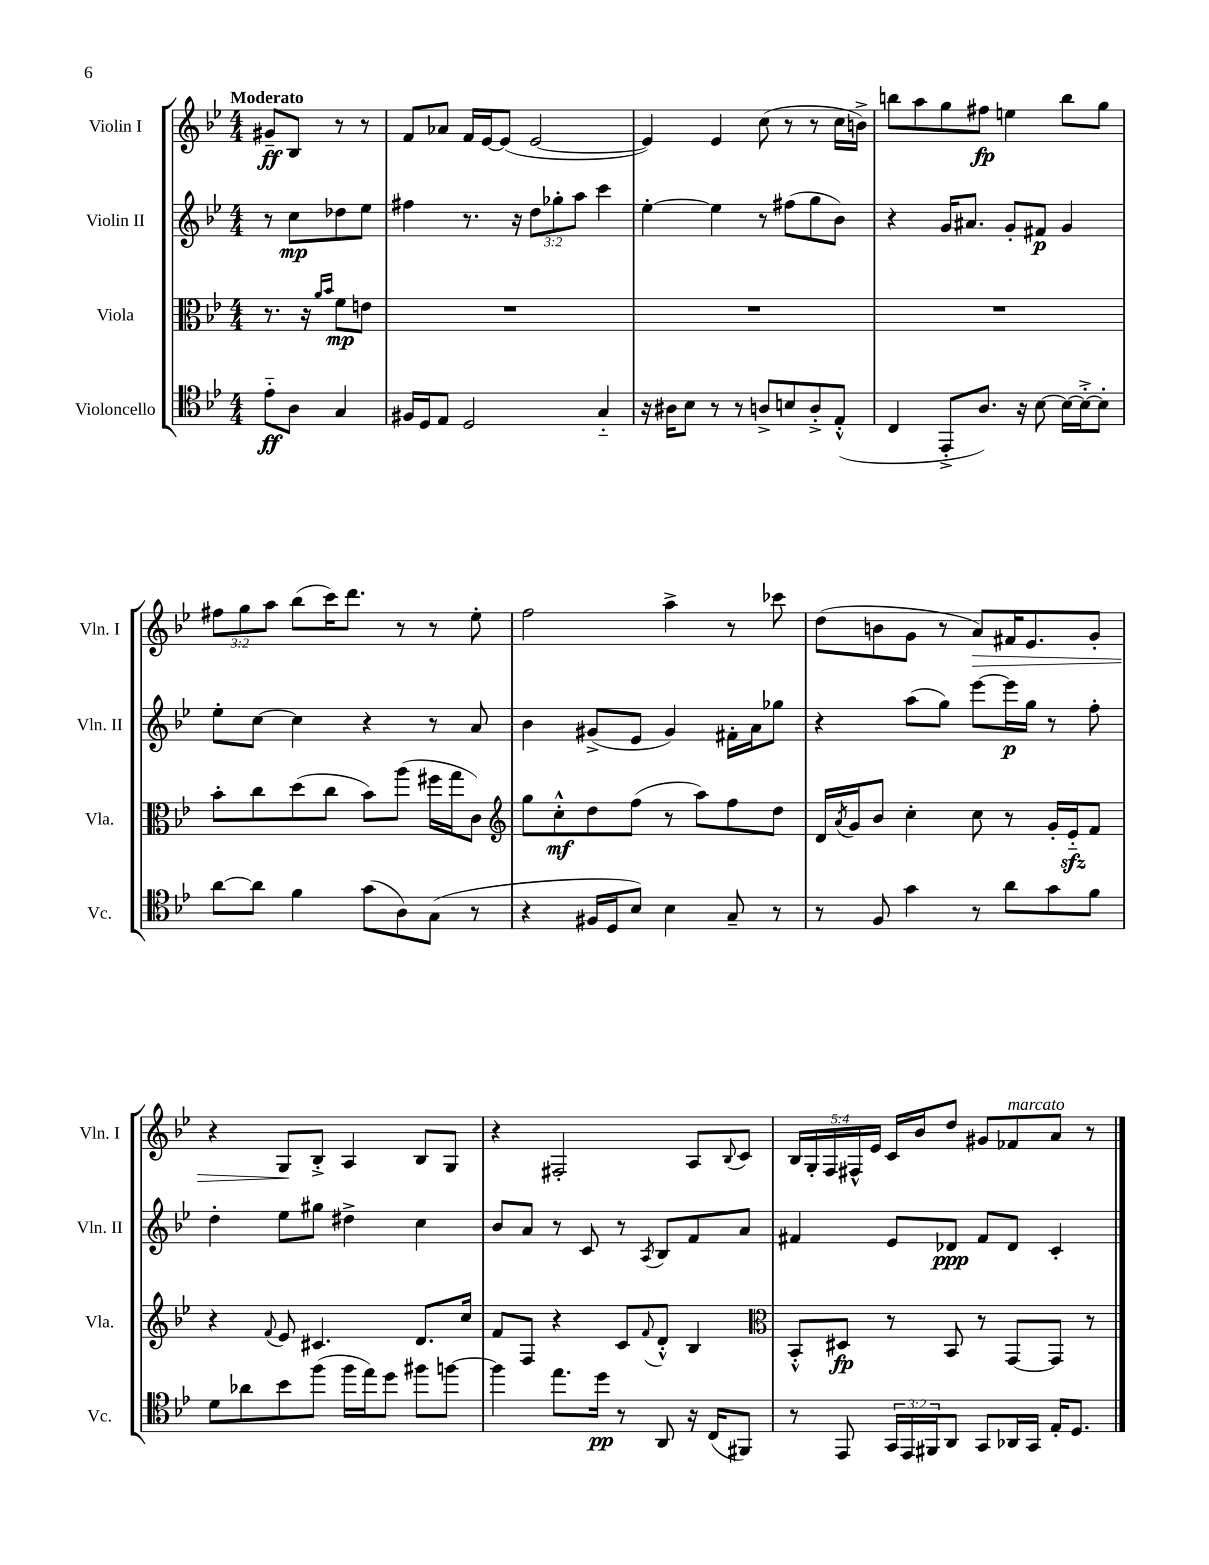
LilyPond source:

<<
\new StaffGroup <<
\new Staff = "s0" \with { instrumentName = "Violin I" shortInstrumentName = "Vln. I" } {
    \clef treble \key bes \major \numericTimeSignature \time 4/4 \override Staff.TupletNumber.text = #tuplet-number::calc-fraction-text \partial 2 \tempo "Moderato"
    gis'8--\ff bes8 r8 r8 |
    f'8 aes'8 f'16 ees'16~ ees'8( ees'2~ |
    ees'4) ees'4 c''8( r8 r8 c''16 b'16->) |
    b''8 a''8 g''8 fis''8\fp e''4 b''8 g''8 |
    \tuplet 3/2 { fis''8 g''8 a''8 } bes''8( c'''16) d'''8. r8 r8 ees''8-. |
    f''2 a''4-> r8 ces'''8 |
    d''8( b'8 g'8 r8 a'8\>) fis'16 ees'8. g'8-. |
    r4 g8\! bes8-.-> a4 bes8 g8 |
    r4 fis2-. a8 \appoggiatura { bes8 } c'8 |
    \tuplet 5/4 { bes16 g16-. f16 fis16-^ ees'16 } c'16 bes'16 d''8 gis'8 fes'8^\markup { \italic "marcato" } a'8 r8 \bar "|." |
}
\new Staff = "s1" \with { instrumentName = "Violin II" shortInstrumentName = "Vln. II" } {
    \clef treble \key bes \major \numericTimeSignature \time 4/4 \override Staff.TupletNumber.text = #tuplet-number::calc-fraction-text \partial 2
    r8 c''8\mp des''8 ees''8 |
    fis''4 r8. r16 \tuplet 3/2 { d''8 ges''8-. a''8 } c'''4 |
    ees''4~-. ees''4 r8 fis''8( g''8 bes'8) |
    r4 g'16 ais'8. g'8-. fis'8\p g'4 |
    ees''8-. c''8~ c''4 r4 r8 a'8 |
    bes'4 gis'8->( ees'8 gis'4) fis'16-. a'16 ges''8 |
    r4 a''8( g''8) ees'''8~ ees'''16\p g''16 r8 f''8-. |
    d''4-. ees''8 gis''8 dis''4-> c''4 |
    bes'8 a'8 r8 c'8 r8 \acciaccatura { a8 } bes8 f'8 a'8 |
    fis'4 ees'8 des'8\ppp fis'8 des'8 c'4-. \bar "|." |
}
\new Staff = "s2" \with { instrumentName = "Viola" shortInstrumentName = "Vla." } {
    \clef alto \key bes \major \numericTimeSignature \time 4/4 \partial 2
    r8. r16 \grace { a'16 bes'16 } f'8\mp e'8 |
    R1 |
    R1 |
    R1 |
    bes'8-. c''8 d''8( c''8 bes'8) a''8( fis''16 g''16 c'8) |
    \clef treble g''8 c''8-.-^\mf d''8 f''8( r8 a''8) f''8 d''8 |
    d'16 \acciaccatura { a'8 } g'16 bes'8 c''4-. c''8 r8 g'16-. ees'16-_\sfz f'8 |
    r4 \appoggiatura { f'8 } ees'8 cis'4. d'8. c''16 |
    f'8 f8 r4 c'8 \appoggiatura { f'8 } d'8-.-^ bes4 |
    \clef alto bes,8-.-^ dis8\fp r8 bes,8 r8 g,8~ g,8 r8 \bar "|." |
}
\new Staff = "s3" \with { instrumentName = "Violoncello" shortInstrumentName = "Vc." } {
    \clef tenor \key bes \major \numericTimeSignature \time 4/4 \override Staff.TupletNumber.text = #tuplet-number::calc-fraction-text \partial 2
    ees'8-_\ff a8 g4 |
    fis16 d16 ees8 d2 g4-_ |
    r16 ais16 bes8 r8 r8 a8-> b8 a8-.-> ees8-.-^( |
    c4 ees,8-.-> a8.) r16 bes8~ bes16~ bes16~-.-> bes8-. |
    a'8~ a'8 f'4 g'8( a8) g8( r8 |
    r4 fis16 d16 bes8) bes4 g8-- r8 |
    r8 f8 g'4 r8 a'8 g'8 f'8 |
    d'8 aes'8 bes'8 f''8( f''16 ees''16) d''8 fis''8 f''8~ |
    f''4 ees''8. d''16\pp r8 a,8 r16 c16( fis,8) |
    r8 ees,8 \tuplet 3/2 { g,16 ees,16 fis,16 } a,8 g,8 aes,16 g,16 ees16-. d8. \bar "|." |
}
>>
>>
\layout { \context { \Score \remove "Bar_number_engraver" } }
